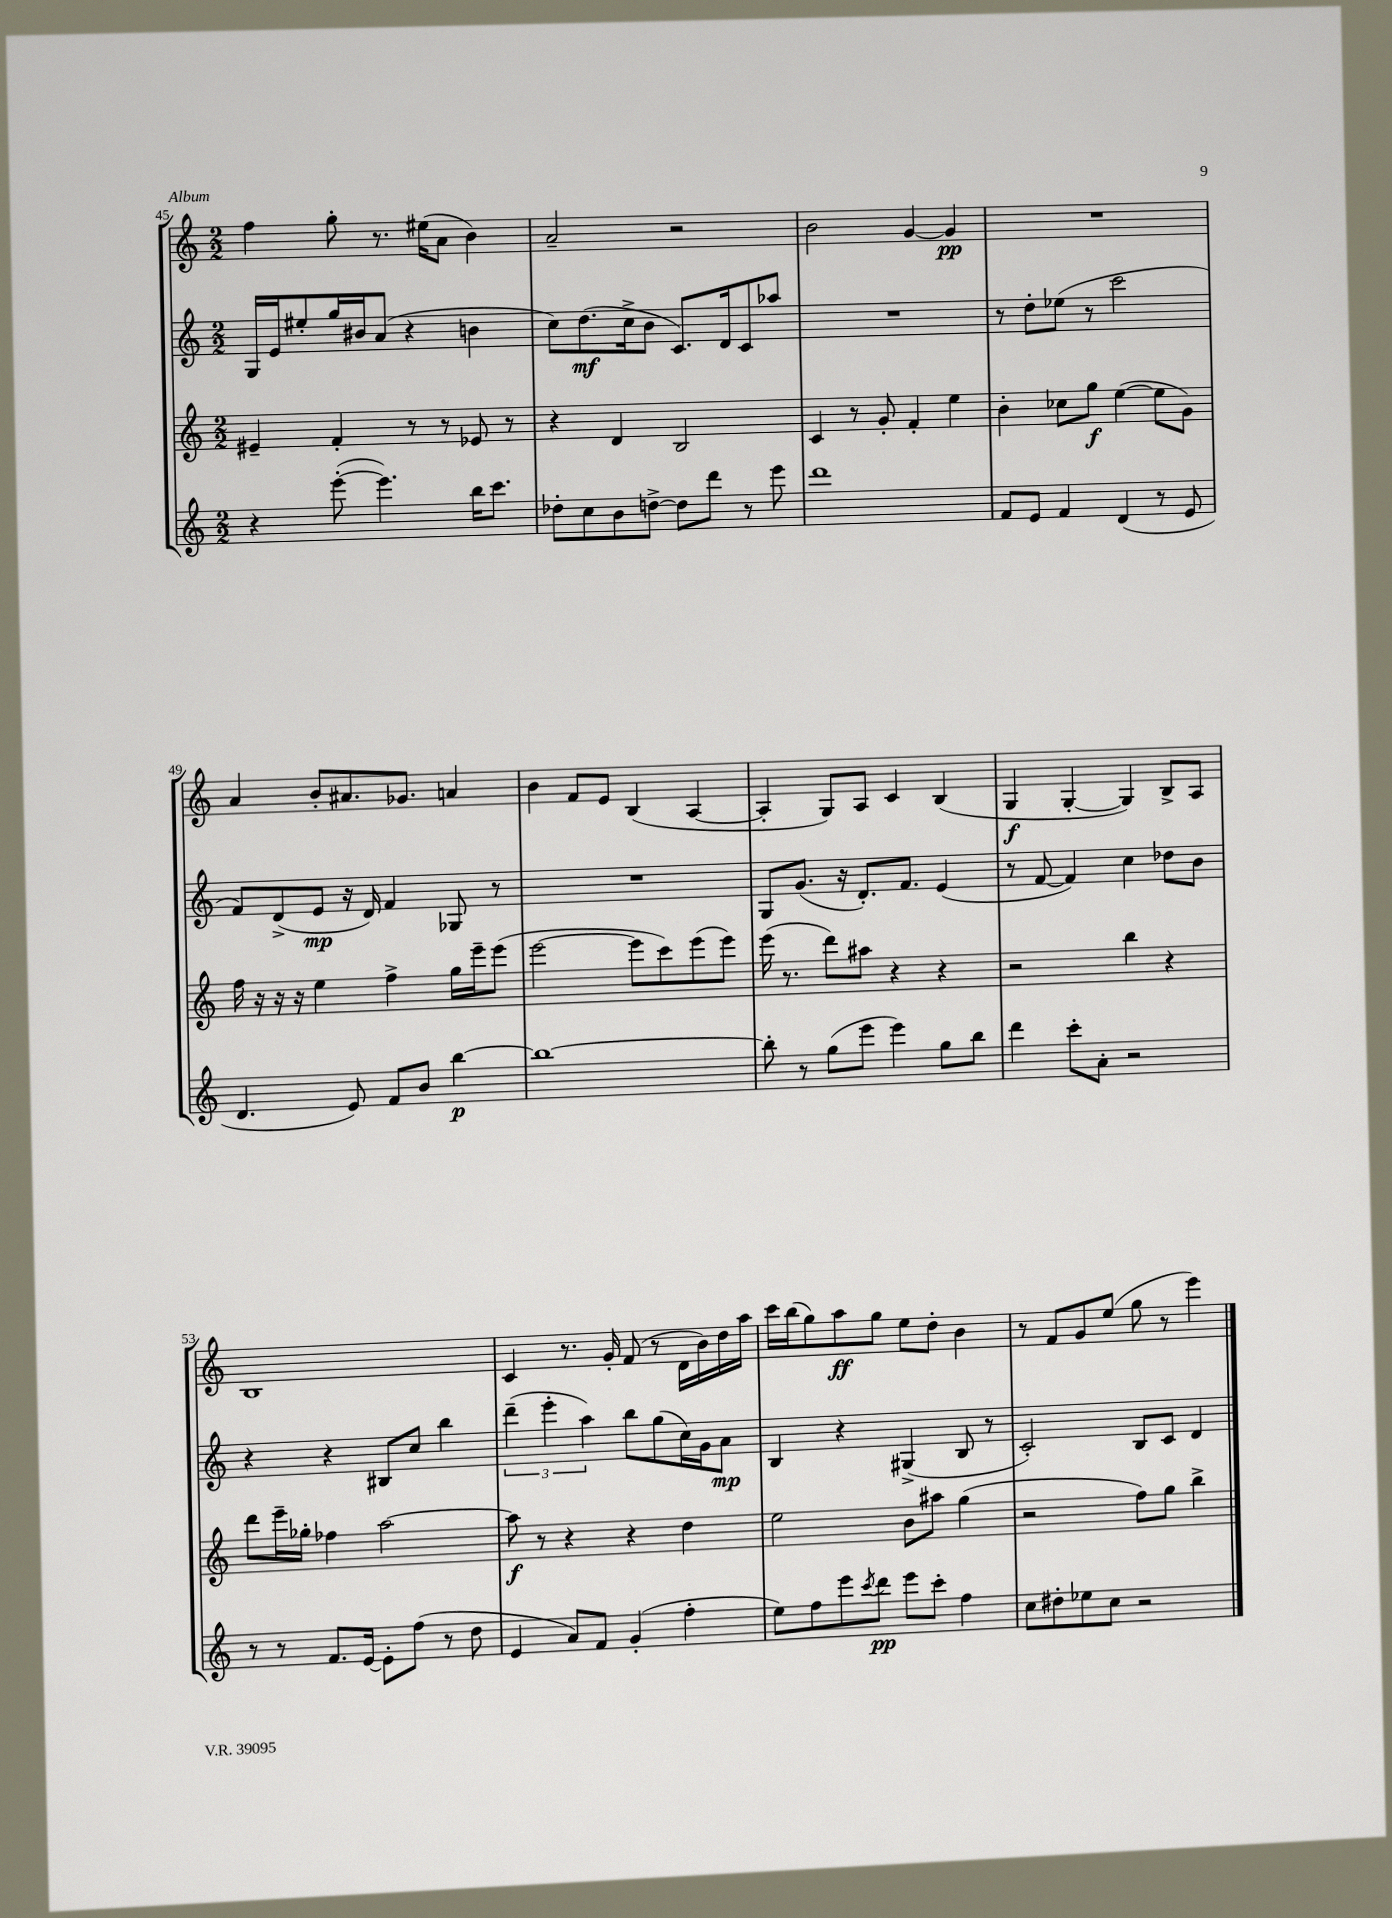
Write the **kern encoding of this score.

**kern	**kern	**kern	**kern
*staff4	*staff3	*staff2	*staff1
*clefG2	*clefG2	*clefG2	*clefG2
*k[]	*k[]	*k[]	*k[]
*M2/2	*M2/2	*M2/2	*M2/2
4r	4e#~	16G	4ff
.	.	16e	.
.	.	8ee#'	.
([8eee'	4f'	16gg	8gg'
.	.	16b#	.
4.eee])	.	(8a	8.r
.	8r	4r	.
.	.	.	(16ee#
.	8r	.	8a
16bb	8e-	4b	4b)
8.ccc	.	.	.
.	8r	.	.
=	=	=	=
8dd-'	4r	8cc)	2a~
8cc	.	(8.dd	.
8b	4d	.	.
.	.	16cc^	.
[8dd^	.	8b	.
8dd]	2B	8.c)	2r
8ddd	.	.	.
.	.	16d	.
8r	.	8c	.
8eee	.	8aa-	.
=	=	=	=
1ddd	4c	1r	2b
.	8r	.	.
.	8g'	.	.
.	4f'	.	[4g
.	4ee	.	4g]
=	=	=	=
8f	4b'	8r	1r
8e	.	8dd'	.
4f	8cc-	(8ee-	.
.	8gg	8r	.
(4d	([4ee	2ccc	.
8r	8ee]	.	.
8e	8g)	.	.
=	=	=	=
4.d	16ff	8f)	4a
.	16r	.	.
.	16r	(8d^	.
.	16r	.	.
.	4ee	8e	8b'
8e)	.	16r	8.a#
.	.	16d)	.
8f	4ff^	4f	.
.	.	.	8.g-
8b	.	.	.
[4bb	16gg	8G-	4a
.	16eee~	.	.
.	(8eee	8r	.
=	=	=	=
1bb_	[2eee	1r	4b
.	.	.	8f
.	.	.	8e
.	8eee]	.	(4B
.	8ccc)	.	.
.	(8eee	.	[4A
.	8eee)	.	.
=	=	=	=
8bb']	(16eee	8G	4A']
.	8.r	.	.
8r	.	(8.g	.
(8gg	8ddd)	.	8G)
.	.	16r	.
8eee	8aa#	8.d')	8A
4eee)	4r	.	4c
.	.	8.f	.
8gg	4r	(4e	(4B
8bb	.	.	.
=	=	=	=
4ddd	2r	8r	4G
.	.	[8f	.
8ccc'	.	4f])	[4G'
8a'	.	.	.
2r	4bb	4cc	4G])
.	4r	8dd-	8B^
.	.	8b	8A
=	=	=	=
8r	8ddd	4r	1B
8r	16eee~	.	.
.	16gg-'	.	.
8.f	4ff-	4r	.
[16e	.	.	.
8e']	[2aa	8B#	.
(8ff	.	8cc	.
8r	.	4bb	.
8dd	.	.	.
=	=	=	=
4e	8aa]	(6ddd~	4c
.	8r	.	.
.	.	6eee'	.
8a)	4r	.	8.r
.	.	6aa)	.
8f	.	.	.
.	.	.	16g'
(4g'	4r	8bb	(8f
.	.	(8gg	8r
4ff'	4dd	16cc)	16d
.	.	16g	16b)
.	.	8a	16dd
.	.	.	16aa
=	=	=	=
8ee)	2ee	4B	16ccc
.	.	.	(16bb
8ff	.	.	8gg)
8eee	.	4r	8aa
8qccc	.	.	.
8ddd	.	.	8gg
8eee	8b	(4G#^	8ee
8ccc'	8aa#	.	8dd'
4ff	(4gg	8B	4b
.	.	8r	.
=	=	=	=
8cc	2r	2c')	8r
8dd#'	.	.	8f
8ee-	.	.	8g
8cc	.	.	(8ee
2r	8ff)	8B	8gg
.	8gg	8c	8r
.	4bb^	4d	4eee)
==	==	==	==
*-	*-	*-	*-
